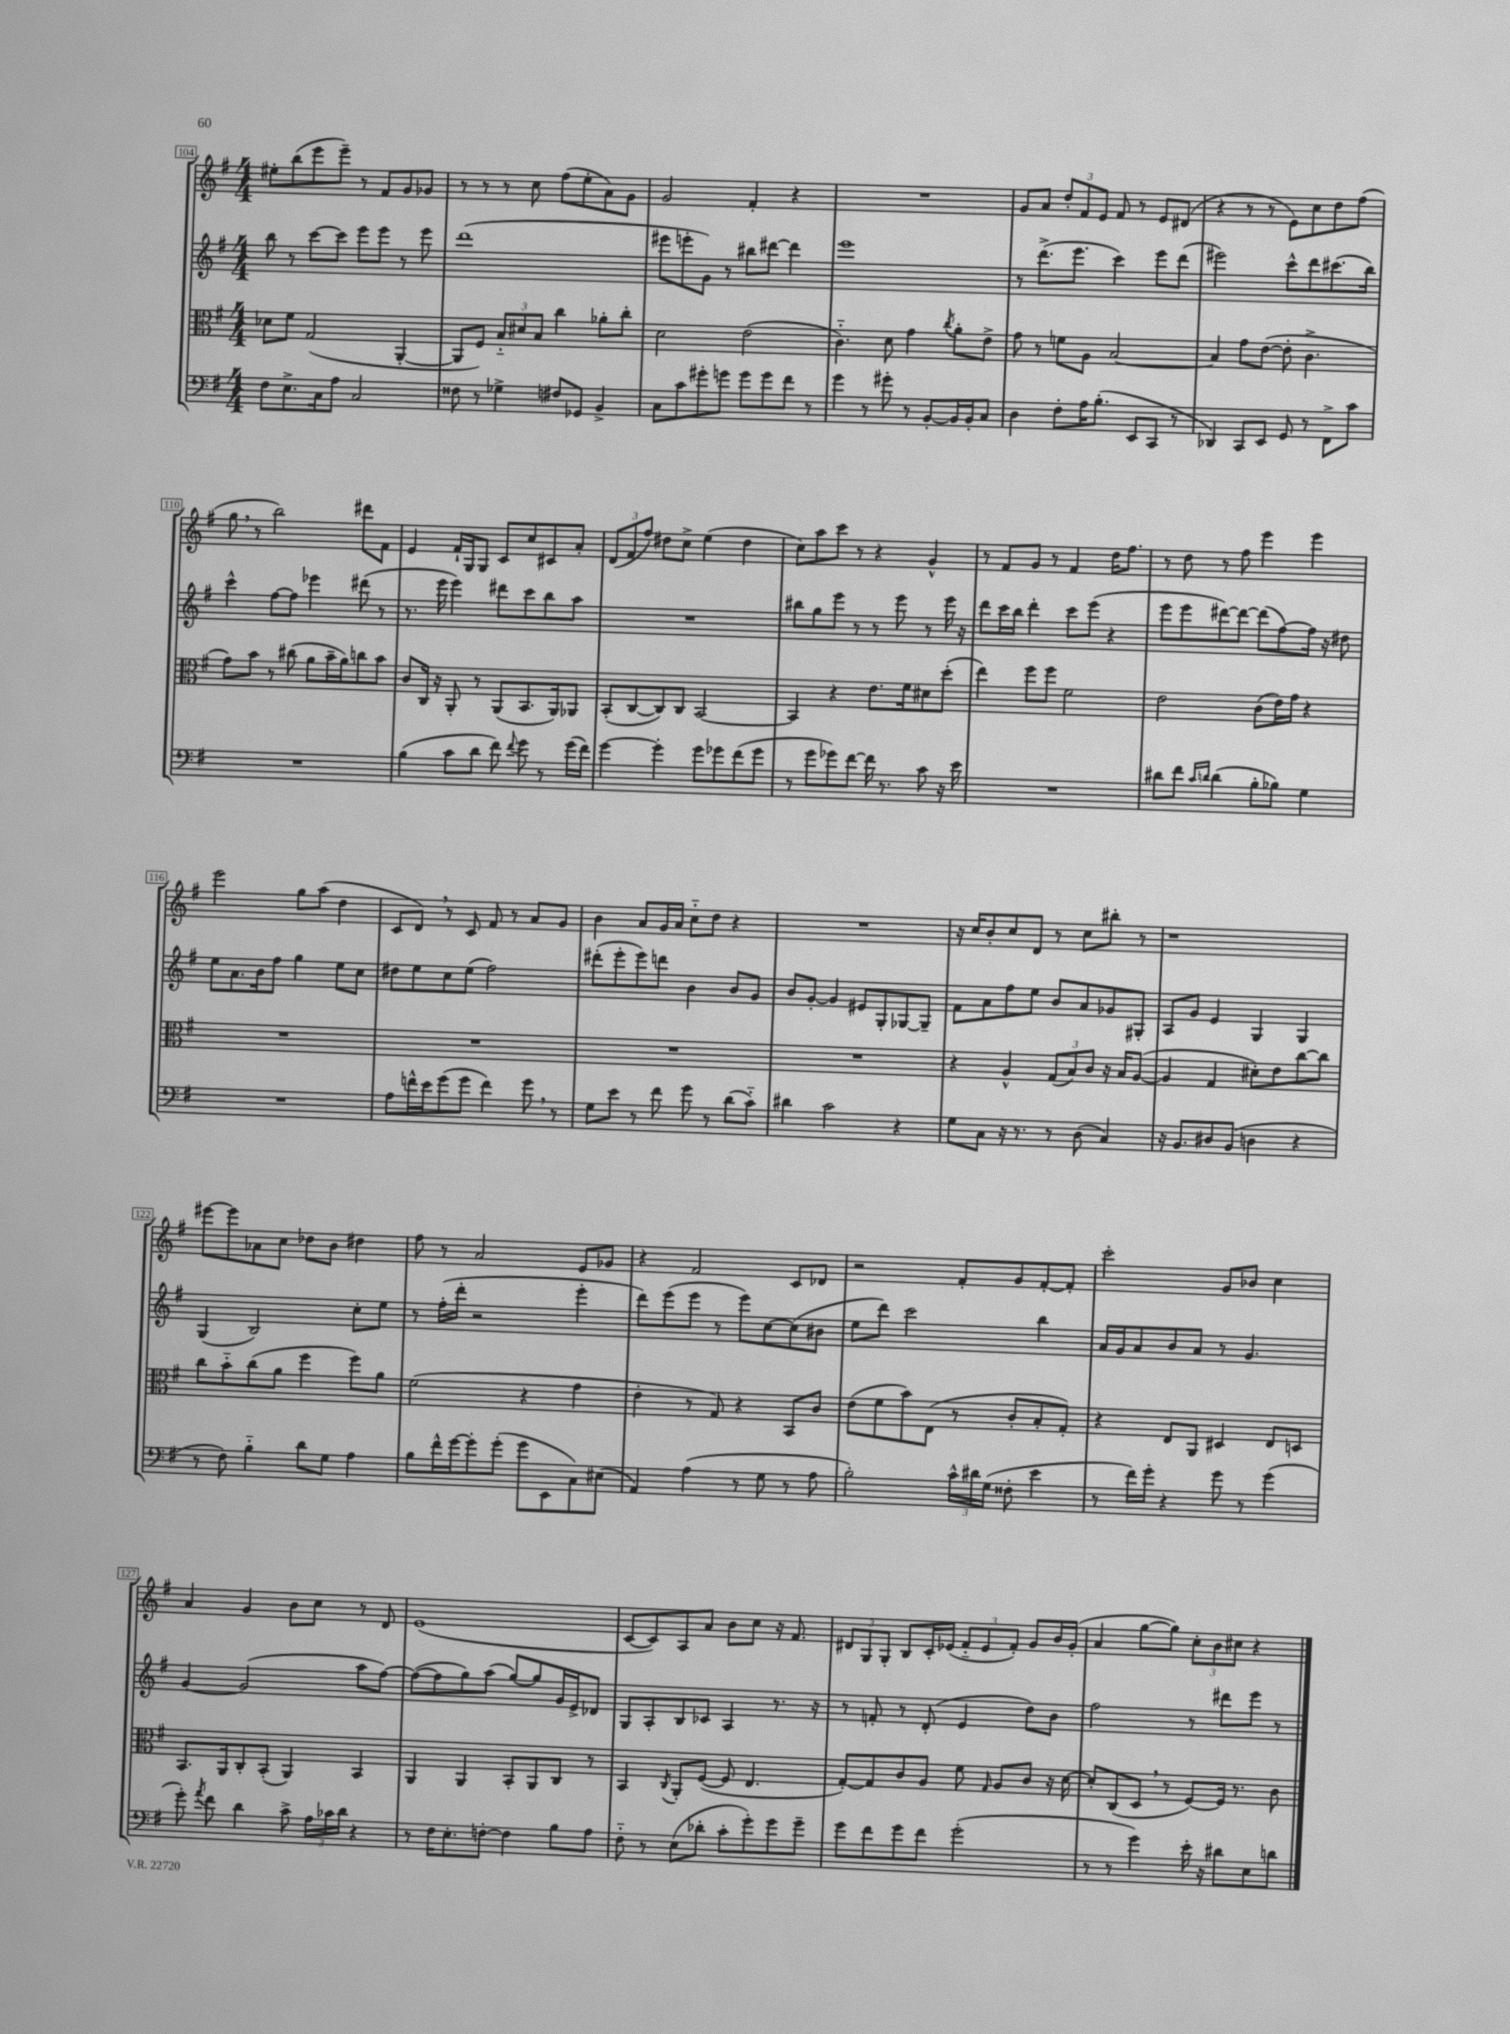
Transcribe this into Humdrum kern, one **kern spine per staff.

**kern	**kern	**kern	**kern
*staff4	*staff3	*staff2	*staff1
*clefF4	*clefC3	*clefG2	*clefG2
*k[f#]	*k[f#]	*k[f#]	*k[f#]
*M4/4	*M4/4	*M4/4	*M4/4
8F#\L	8d-\L	8bb\	8ee#'\L
8.E^\	8f#\J	8r	(8bb\
.	(2G/	[8ccc\L	8eee\
16C\k	.	.	.
8A\J	.	8ccc\]J	8eee~\J)
2C/	.	8eee\L	8r
.	.	8eee\J	8f#/L
.	[4AA'/	8r	8g/
.	.	8eee\	8g-/J
=	=	=	=
8F##\	8AA/]L	(1ddd	8r
8r	8F#/J)	.	8r
4G-^\	12B'~/L	.	8r
.	12d#/	.	.
.	.	.	8cc\
.	12B/J	.	.
8F#/L	4cc\	.	(8ff#\L
8GG-/J	.	.	8ee'\
4BB^/	8a-'\L	.	8a\)
.	8cc'\J	.	8g\J
=	=	=	=
8C\L	2d\	8eee#\L	2g/
8c\	.	8eee'\	.
8g#'\	.	8g\J)	.
8g\J	.	8r	.
8g\L	(2e\	8bb#\L	4f#'/
8g\	.	[8ddd#\J	.
8f#\J	.	4ddd#\]	4r
8r	.	.	.
=	=	=	=
4g\	4.c'~\)	1eee	1r
8r	.	.	.
8g#'\	8d\	.	.
8r	4g\	.	.
[8BB'/L	.	.	.
.	8qcc/	.	.
16BB/]L	8a'\L	.	.
16BB'/J	.	.	.
8C/J	8e^\J	.	.
=	=	=	=
4D\	8g\	8r	8g/L
.	8r	(8.ddd^\L	8a/J
8F#'\L	8f\L	.	12dd'/L
.	.	8.eee\J	.
.	.	.	12f#/
16A\K	8A\J	.	.
.	.	.	12e/J
(8.B'\J	.	.	.
.	[2B/	4ccc\)	8f#/
8EE/L	.	.	8r
8CC/J	.	8eee\L	8e/L
8r	.	(8ddd\J	(8d#/J
=	=	=	=
4DD-/)	4B/]	2eee#\)	4r
8CC/L	8g\L	.	8r
8EE/J	([8e\J	.	8r
8GG/	8e'\]	8ccc^^\L	8e\L)
8r	4.c^\	8ddd\	8cc\
8FF#^\L	.	(8.ccc#\	8dd\
8c\J	.	.	(8ff#\J
.	.	16bb\Jk)	.
=	=	=	=
1r	8g\L)	4ccc^^\	8gg\
.	8b\J	.	8r
.	8r	[8ff#\L	2bb\)
.	(8cc#\	8ff#\]J	.
.	8a\L	4eee-\	.
.	16b~\L	.	.
.	16a\J)	.	.
.	8cc\	(8ddd#\	8ddd#\L
.	8b\J	8r	8f#\J
=	=	=	=
(4B\	8c/L	8.r	4e/
.	16C/Jk	.	.
.	16r	16eee\	.
8c\L	8AA'/	4eee\)	16f#`/LL
.	.	.	16G/J
8d\J	8r	.	8G/J
8f#\)	(8AA/L	8ddd#\L	8c/L
8qqf#/	.	.	.
8g\	8.BB/	8ccc\	8cc/
8r	.	8bb\	8c#/
.	16AA/k)	.	.
(16g\LL	8AA-/J	8aa\J	8a'/J
16f#\JJ)	.	.	.
=	=	=	=
[4g\	(8BB'/L	1r	(12d/L
.	.	.	12f#/
.	[8C/	.	.
.	.	.	12ff#/J)
4g'\]	8C/])	.	8dd#\L
.	8C/J	.	8cc^\J
8g\L	[2BB/	.	(4ee\
8g-\	.	.	.
(8f#\	.	.	4dd#\
8g-\J	.	.	.
=	=	=	=
8r	4BB/]	8bb#\L	8cc\L)
8g\L	.	8gg\	8aa\
8g-\)	4r	8eee\J	8ccc\J
[8f#\J	.	8r	8r
16f#\]	8.e\L	8r	4r
8.r	.	.	.
.	.	8eee\	.
.	16f#\k	.	.
8c\	8d#\	8r	4g^^/
16r	(8dd'\J	16eee\	.
16e\	.	16r	.
=	=	=	=
1r	4ee\)	8ddd\L	8r
.	.	16ccc\L	8f#/L
.	.	16bb\JJ	.
.	8ff#\L	4ddd'\	8g/J
.	8ff#\J	.	8r
.	2f#\	8ccc\L	4f#/
.	.	(8eee\J	.
.	.	4r	16dd\LK
.	.	.	8.ff#\J
=	=	=	=
8d#\L	2e\	8eee\L	8r
8f#\J	.	8eee\	8dd\
16qqc/LL	.	.	.
16qqd/JJ	.	.	.
(4d\	.	[8ddd#\)	8r
.	.	8ddd#\_J	8ff#\
8B'\L	(8c\L	(8ddd#\]L	4eee\
8B-\J)	16e\L)	[8ff#\)	.
.	16g\JJ	.	.
4G\	4r	16ff#\]Jk	4eee\
.	.	16r	.
.	.	8dd#\	.
=	=	=	=
1r	1r	8ee\L	2eee\
.	.	8.a\	.
.	.	16b\k	.
.	.	8ff#\J	.
.	.	4gg\	8gg\L
.	.	.	(8aa\J
.	.	8ee\L	4dd\
.	.	8cc\J	.
=	=	=	=
8A\L	1r	8dd#\L	8c/L
16f^^\L	.	8ee\	8d/J)
16e\J	.	.	.
(8g\	.	8cc\	8r
8g\J	.	(8ee\J	8c/
4f\)	.	2ff#\)	8f#/
.	.	.	8r
8g\	.	.	8a/L
8r	.	.	8g/J
=	=	=	=
8G\L	1r	(8ddd#'\L	4b\
8e\J	.	8eee'\	.
8r	.	8eee\)	8a/L
8f#\	.	8ddd\J	16g/L
.	.	.	16a/JJ
8g\	.	4b\	8cc'~\L
8r	.	.	8dd\J
(8d\L	.	8b/L	4r
8c'~\J)	.	8g/J	.
=	=	=	=
4d#\	1r	8b/L	1r
.	.	[8g'/J	.
2c\	.	4g/]	.
.	.	8e#/L	.
.	.	8G'/	.
4r	.	[8G-/	.
.	.	8G-~/]J	.
=	=	=	=
8G\L	4r	8f#\L	16r
.	.	.	16cc/LK
8C\J	.	8a\	8b'/
16r	4A^^/	8ff#\	8cc/
8.r	.	.	.
.	.	8ee\J	8d/J
8r	(12G/L	8b/L	8r
.	12B/)	.	.
(8D\	.	8a/	8cc\L
.	12c/J	.	.
4C/)	16r	8g-/	8bb#'\J
.	16B/LK	.	.
.	([8A/J	8G#'/J	8r
=	=	=	=
16r	4A/]	8A/L	1r
8.BB/L	.	.	.
.	.	8g/J	.
8D#/	4G/	4e/	.
(8BB/J	.	.	.
4D\	8d#'\L)	4G/	.
.	8e\	.	.
4r	[8cc\	4G/	.
.	8cc\]J	.	.
=	=	=	=
8r	8cc\L	(4G/	[8eee#\L
8F#\)	8b'~\	.	8eee#\]
4B'~\	(8cc\	2B/)	8a-\
.	8a\J	.	8cc\J
8d\L	4ff#\	.	8dd-\L
8G\J	.	.	8b\J
4A\	8ff#\L)	8cc'\L	4dd#\
.	8a\J	8ee\J	.
=	=	=	=
8B\L	(2f#\	8r	8ff#\
16f#^^\L	.	(16ff#'\LL	8r
[16g\J	.	16ddd'\JJ	.
8g'\]	.	2r	2a/
(8g'\J	.	.	.
8g\L	4r	.	.
8EE\	.	.	.
8C\)	4g\	4eee'\	8e/L
(8E#\J	.	.	8g-/J
=	=	=	=
4AA/)	4e'\	8ddd\L)	4r
.	.	(8eee\	.
(4A\	8r	8eee\J	2f#/
.	8G/)	8r	.
8r	4r	8eee\L)	.
8G\	.	[8cc\	.
8r	8BB/L	(8cc\]	8c/L
8A\	8c/J	8b#\J	8d-/J
=	=	=	=
2B'\)	(8e\L	8ee\L	2r
.	8f#\	8ddd\J)	.
.	8b\)	2ccc\	.
.	(8E\J	.	.
24c^^\LL	8r	.	8f#'/L
24d#\	.	.	.
(24G\JJ	.	.	.
8F##'\	8c'/L	.	8g/
4e\	8B'/	4bb\	[8f#'/
.	8G'/J)	.	8f#'/]J
=	=	=	=
8r	4r	16a/LL	2ccc'\
.	.	16g/J	.
16f#\LL)	.	8a/	.
16g'\JJ	.	.	.
4r	8E/L	8b/	.
.	8AA/J	8a/J	.
8g\	4D#/	8r	8g/L
8r	.	4.g/	8b-/J
(4g\	8E/L	.	4cc\
.	8D/J	.	.
=	=	=	=
8g'\)	8.BB/L	[4g/	4a/
8qa/	.	.	.
8f#\	.	.	.
.	16AA/k	.	.
4d\	8C'/	(2g/]	4g/
.	(8BB'/J	.	.
8c^\	4AA/)	.	8b\L
24A\LL	.	.	8cc\J
24c-\	.	.	.
24d\JJ	.	.	.
4r	4BB/	8aa\L	8r
.	.	[8ff#\J)	8d/
=	=	=	=
8r	4AA/	(8ff#\_L	(1e
16F#\LK	.	8ff#\]	.
8.E'\	.	.	.
.	4AA/	8gg\)	.
[8F'\J	.	(8aa\J	.
4F\]	8BB'/L	[8gg/L)	.
.	8AA/	8gg/]	.
8B\L	8C/J	16g/L	.
.	.	16e^/J	.
8A\J	8r	8d-/J	.
=	=	=	=
8F#'~\	4BB/	8G/L	[8c/L
8r	.	8A'/	8c/])
.	8qC/	.	.
(8E\L	8AA'/L	8B/	8A/
8d-'\J	([8F#/J	8c-/J	8a/J
8c'\L	8F#/]	4A/	8b\L
8g'\)	4.E/	.	8cc\J
8g\	.	8.r	16r
.	.	.	8.f#/
8g~\J	.	.	.
.	.	16r	.
=	=	=	=
8g\L	[8G'/L)	8r	12d#/L
.	.	.	12G/
8f#\	8G/]	8f'/	.
.	.	.	12G'/J
8g\	8c/	8r	8B/L
8f#\J	8A/J	(8d'/	16c'/L
.	.	.	(16e-/JJ
(2g'\	8f#\	4e/	12f#'~/L
.	.	.	12e-/
.	16qqG/	.	.
.	8A/L	.	.
.	.	.	12f#'/J)
.	8c/J	8dd\L)	8g/L
.	16r	8b\J	16b/L
.	[16d\	.	(16g'/JJ
=	=	=	=
8r	8d'/]L	2ff#\	4a/
8r	(8C/	.	.
4g\)	8D/J	.	[8gg\L
.	8r	.	8gg\]J)
16e'\	[8F#/L)	8r	12cc'\L
16r	.	.	.
.	.	.	12b\
8d#\L	16F#/]Jk	8ddd#\L	.
.	.	.	12cc#\J
.	8.r	.	.
8E\	.	8eee\J	4r
8d\J	8c\	8r	.
==	==	==	==
*-	*-	*-	*-
